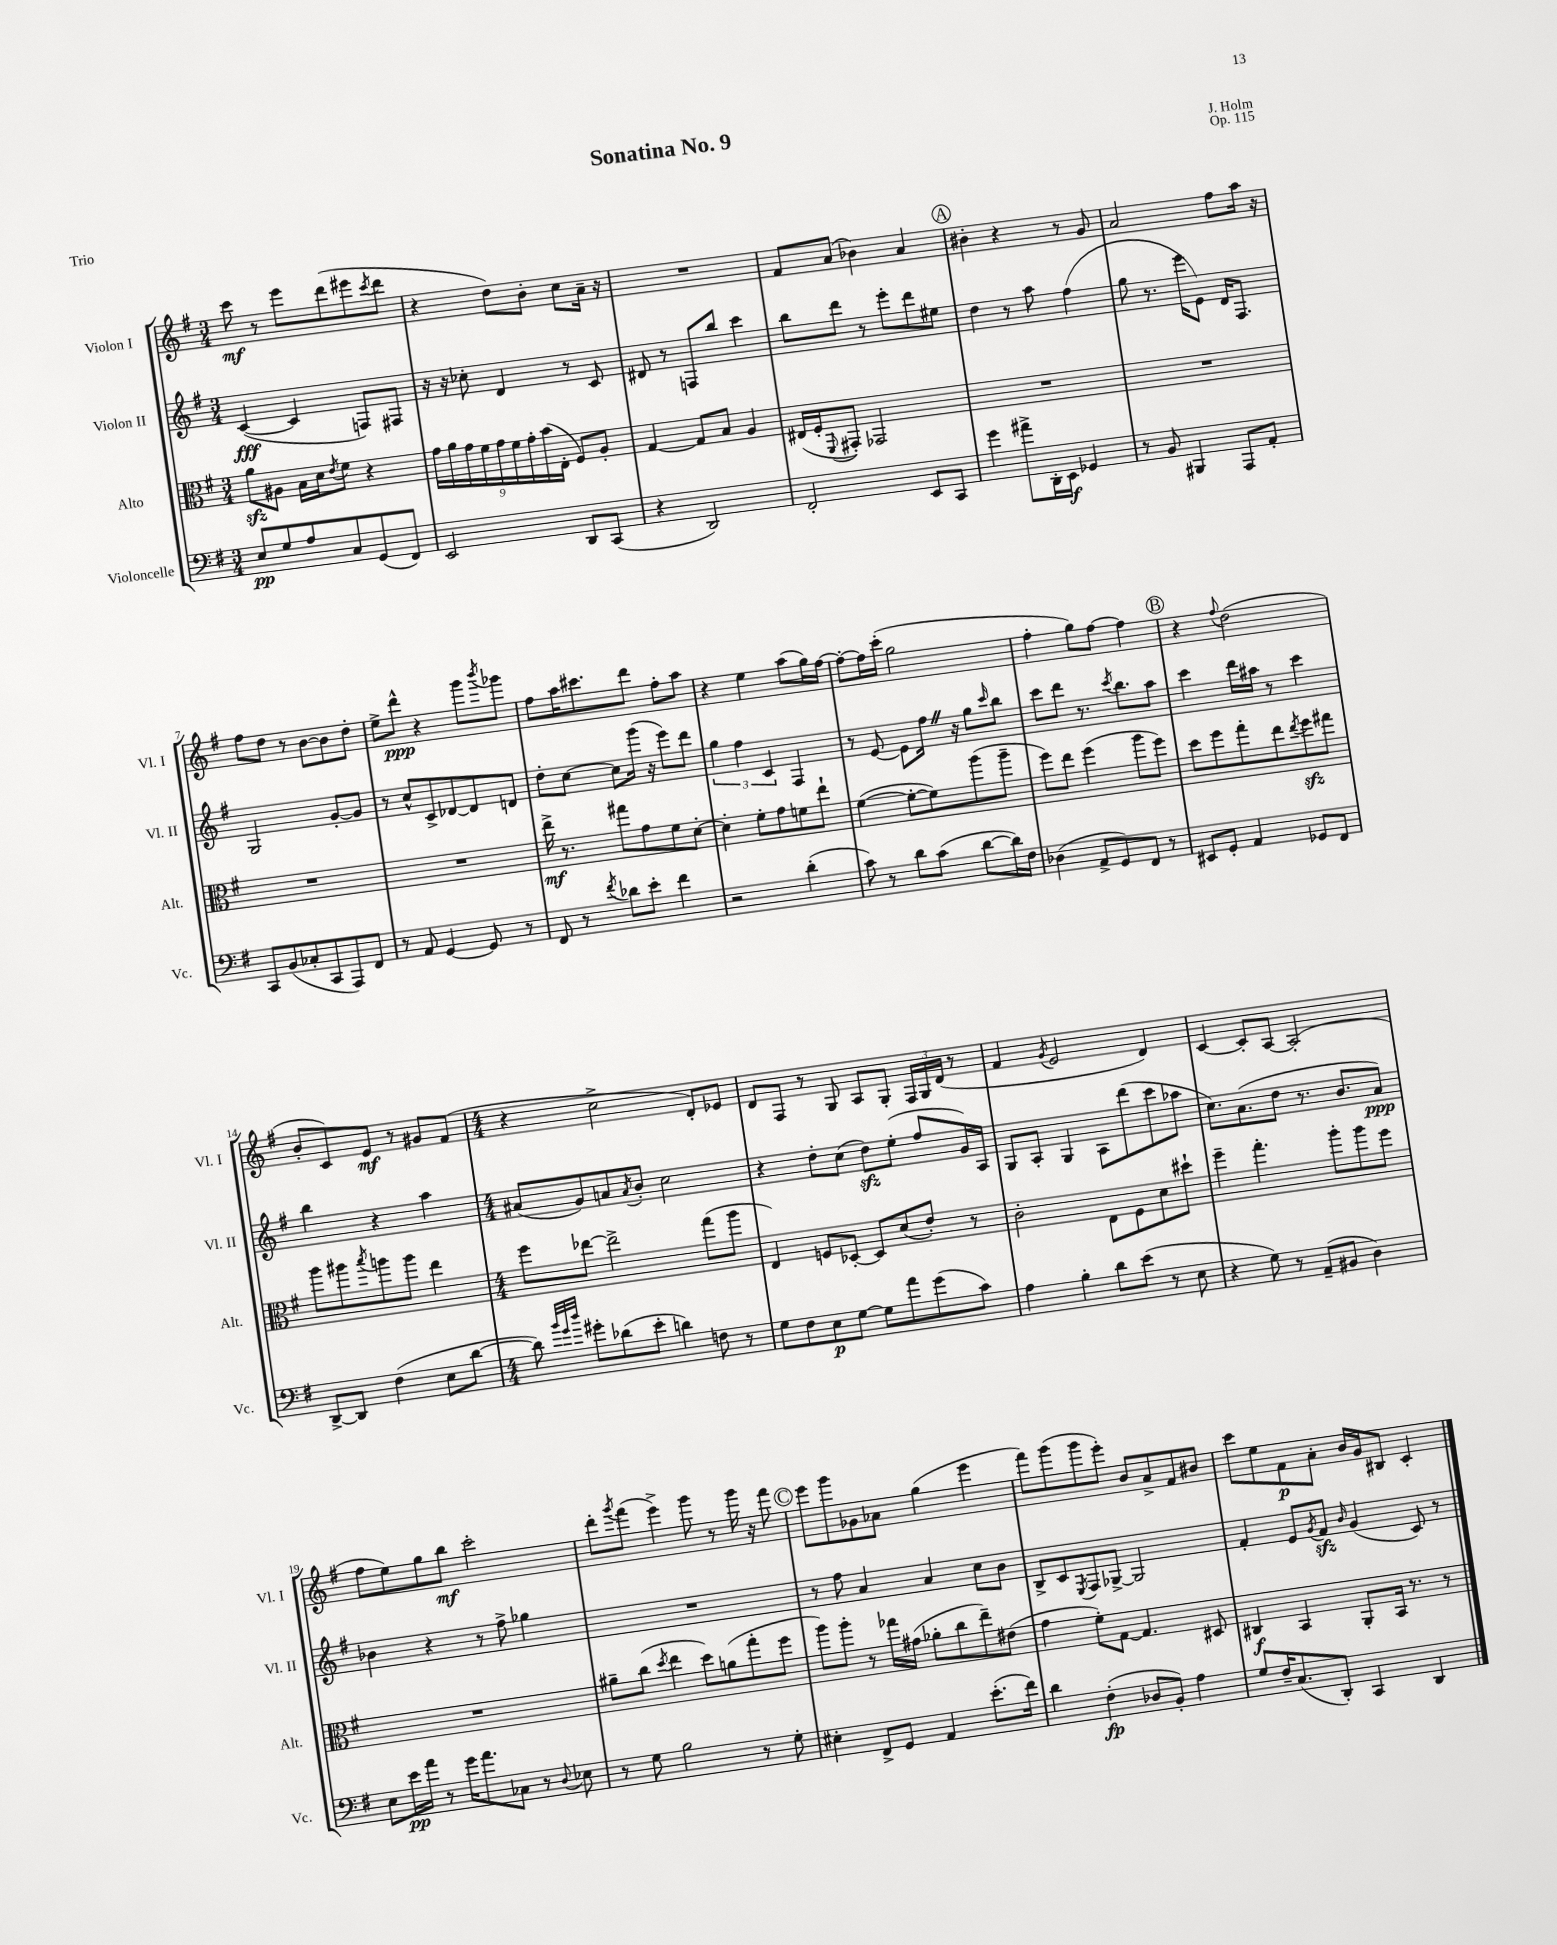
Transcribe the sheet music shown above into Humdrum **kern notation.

**kern	**dynam	**kern	**dynam	**kern	**dynam	**kern	**dynam
*part4	*part4	*part3	*part3	*part2	*part2	*part1	*part1
*staff4	*staff4	*staff3	*staff3	*staff2	*staff2	*staff1	*staff1
*I"Violoncelle	*	*I"Alto	*	*I"Violon II	*	*I"Violon I	*
*I'Vc.	*	*I'Alt.	*	*I'Vl. II	*	*I'Vl. I	*
*clefF4	*	*clefC3	*	*clefG2	*	*clefG2	*
*k[f#]	*	*k[f#]	*	*k[f#]	*	*k[f#]	*
*M3/4	*	*M3/4	*	*M3/4	*	*M3/4	*
=1	=1	=1	=1	=1	=1	=1	=1
8E/L	pp	8azz\L	.	([4c/	fff	8ccc\	mf
8G/	.	8A#X\J	.	.	.	8r	.
8A/	.	16B\LL	.	4c/]	.	8eee\L	.
.	.	16d\J	.	.	.	.	.
.	.	8qe/	.	.	.	.	.
8C/	.	8f#\J	.	.	.	(8ddd\	.
(8GG/	.	4r	.	8Fn/L)	.	8eee#X\	.
.	.	.	.	.	.	8qccc/	.
8FF#/J)	.	.	.	8F#X/J	.	8ddd\J	.
=2	=2	=2	=2	=2	=2	=2	=2
2EE/	.	18g\LL	.	16r	.	4r	.
.	.	18a\	.	.	.	.	.
.	.	.	.	16r	.	.	.
.	.	18g\	.	.	.	.	.
.	.	.	.	8cc-X'\	.	.	.
.	.	18f#\	.	.	.	.	.
.	.	18g\	.	.	.	.	.
.	.	.	.	4d/	.	8dd\L)	.
.	.	18f#\	.	.	.	.	.
.	.	18g'\	.	.	.	.	.
.	.	.	.	.	.	8b'\J	.
.	.	(18b\	.	.	.	.	.
.	.	18E'\JJ	.	.	.	.	.
8DD/L	.	8F#/L)	.	8r	.	8cc\L	.
(8CC/J	.	8A'/J	.	8c/	.	16a~\Jk	.
.	.	.	.	.	.	16r	.
=3	=3	=3	=3	=3	=3	=3	=3
4r	.	[4G/	.	8d#X/	.	2.r	.
.	.	.	.	8r	.	.	.
2DD/)	.	8G/L]	.	8Fn/L	.	.	.
.	.	8B/J	.	8bb/J	.	.	.
.	.	4A/	.	4ccc\	.	.	.
=4	=4	=4	=4	=4	=4	=4	=4
2FF#'/	.	(16E#X/LL	.	8bb\L	.	8f#/L	.
.	.	16F#'/J	.	.	.	.	.
.	.	8qqFF#/	.	.	.	.	.
.	.	8GG#X'/J)	.	8ddd\J	.	(8a/J	.
.	.	2GG-X/	.	8r	.	4b-X\)	.
.	.	.	.	8eee'\L	.	.	.
8EE/L	.	.	.	8ddd\	.	4a/	.
8CC/J	.	.	.	8ee#X\J	.	.	.
!!LO:REH:place=s1:t=A
=5	=5	=5	=5	=5	=5	=5	=5
4g\	.	2.r	.	4dd\	.	4b#X'\	.
8a#X^\L	.	.	.	8r	.	4r	.
16DD'\L	.	.	.	8aa\	.	.	.
16EE\JJ	f	.	.	.	.	.	.
4GG-X/	.	.	.	(4ff#\	.	8r	.
.	.	.	.	.	.	8g/	.
=6	=6	=6	=6	=6	=6	=6	=6
8r	.	2.r	.	8gg\	.	2a/	.
8BB/	.	.	.	8.r	.	.	.
4BBB#X/	.	.	.	.	.	.	.
.	.	.	.	16eee\KL	.	.	.
.	.	.	.	8e\J)	.	.	.
8AAA/L	.	.	.	16d/KL	.	8ff#\L	.
.	.	.	.	8.F#/J	.	.	.
8AA'/J	.	.	.	.	.	16aa\Jk	.
.	.	.	.	.	.	16r	.
!!LO:LB:g=z
=7	=7	=7	=7	=7	=7	=7	=7
8CC/L	.	2.r	.	2G/	.	8ff#\L	.
(8BB/	.	.	.	.	.	8dd\J	.
8C-X'/	.	.	.	.	.	8r	.
8CC/	.	.	.	.	.	[8b\L	.
8AAA/)	.	.	.	[8g'/L	.	8b\]	.
8FF#/J	.	.	.	8g/J]	.	8dd'\J	.
=8	=8	=8	=8	=8	=8	=8	=8
8r	.	2.r	.	8r	.	8ee^\L	.
8AA/	.	.	.	8cc^^/L	.	8ddd^^\J	ppp
[4GG/	.	.	.	8c^/	.	4r	.
.	.	.	.	[8d-X/	.	.	.
8GG/]	.	.	.	8d-/]	.	8ggg\L	.
.	.	.	.	.	.	8qbbb/	.
8r	.	.	.	8dn/J	.	8ggg-X\J	.
=9	=9	=9	=9	=9	=9	=9	=9
8FF#/	.	16ee^\	mf	8dd'\L	.	8ff#\L	.
.	.	8.r	.	.	.	.	.
8r	.	.	.	[8cc\J	.	16aa\K	.
.	.	.	.	.	.	8.ccc#X\	.
8qf#/	.	.	.	.	.	.	.
8d-X\L	.	8gg#X\L	.	8cc\L]	.	.	.
8e'\J	.	8g\	.	(16ggg\Jk	.	8ddd\J	.
.	.	.	.	16r	.	.	.
4f#\	.	8f#\	.	8eee\L)	.	8ff#'\L	.
.	.	[8d'\J	.	8ddd\J	.	8aa\J	.
=10	=10	=10	=10	=10	=10	=10	=10
2r	.	4d'\]	.	6gg\	.	4r	.
.	.	.	.	6ff#\	.	.	.
.	.	8f#'\L	.	.	.	4ee\	.
.	.	.	.	6c/	.	.	.
.	.	8g\	.	.	.	.	.
(4d'\	.	8fn\	.	4F#/	.	(8aa\L	.
.	.	8ee`\J	.	.	.	16gg\L)	.
.	.	.	.	.	.	[16ff#\JJ	.
=11	=11	=11	=11	=11	=11	=11	=11
8c\)	.	([4f#\	.	8r	.	8ff#'\L_	.
8r	.	.	.	[8e/	.	16ff#\L]	.
.	.	.	.	.	.	(16ccc'\JJ	.
8d\L	.	8f#'\L_	.	8e\L]	.	2gg\	.
(8c\J	.	8f#\])	.	16ff#Z\Jk	.	.	.
.	.	.	.	16r	.	.	.
[8d\L	.	(8aa\	.	8gg\L	.	.	.
.	.	.	.	16qqccc/	.	.	.
16d\L])	.	8aa~\J	.	8bb\J	.	.	.
16F#\JJ	.	.	.	.	.	.	.
=12	=12	=12	=12	=12	=12	=12	=12
(4D-X\	.	8ff#\L)	.	8ccc\L	.	4ff#'\	.
.	.	8ee\J	.	8ddd\J	.	.	.
8AA^/L	.	(4ff#\	.	8.r	.	8gg\L)	.
8GG/)	.	.	.	.	.	[8ff#\J	.
.	.	.	.	8qccc/	.	.	.
.	.	.	.	8.bb\L	.	.	.
8FF#/J	.	8aa\L	.	.	.	4ff#\]	.
8r	.	8ff#\J)	.	8aa\J	.	.	.
!!LO:REH:place=s1:t=B
=13	=13	=13	=13	=13	=13	=13	=13
8EE#X/L	.	8dd\L	.	4ccc\	.	4r	.
8GG'/J	.	8ff#\	.	.	.	.	.
.	.	.	.	.	.	8qqff#/	.
4AA/	.	8gg'\	.	16ddd\LL	.	(2dd\	.
.	.	.	.	16aa#X\JJ	.	.	.
.	.	8ee\	.	8r	.	.	.
.	.	8qee/	.	.	.	.	.
8GG-X/L	.	8ff#zz\	.	4ccc\	.	.	.
8FF#/J	.	8gg#X\J	.	.	.	.	.
!!LO:LB:g=z
=14	=14	=14	=14	=14	=14	=14	=14
[8DD^/L	.	8aa\L	.	4bb\	.	8b'/L	.
8DD/J]	.	8aa#X\	.	.	.	8c/)	.
.	.	8qbb/	.	.	.	.	.
(4F#\	.	8aan\	.	4r	.	8e/J	mf
.	.	8aa\J	.	.	.	8r	.
8E\L	.	4ee\	.	4aa\	.	8g#X/L	.
[8d\J	.	.	.	.	.	(8f#/J	.
=15	=15	=15	=15	=15	=15	=15	=15
*M4/4	*	*M4/4	*	*M4/4	*	*M4/4	*
8d\])	.	8ff#\L	.	(8a#X/L	.	4r	.
32qqb/LLL	.	.	.	.	.	.	.
32qqg/	.	.	.	.	.	.	.
32qqdd/JJJ	.	.	.	.	.	.	.
8g#X'\L	.	[8ee-X\J	.	8g/)	.	.	.
(8d-X\	.	2ee-^\]	.	8an/	.	2cc^\	.
.	.	.	.	8qa/	.	.	.
8e'\J	.	.	.	8b'/J	.	.	.
4dn\)	.	.	.	2cc\	.	.	.
8Fn\	.	(8gg\L	.	.	.	8d'/L)	.
8r	.	8aa\J	.	.	.	8e-X/J	.
=16	=16	=16	=16	=16	=16	=16	=16
8G\L	.	4E/)	.	4r	.	8d/L	.
8F#\	.	.	.	.	.	8F#/J	.
8E\	p	8Fn/L	.	8dd'\L	.	8r	.
[8G\J	.	[8D-X'/J	.	(8cc\J	.	8G/	.
8G\L]	.	8D-/L]	.	8ddzz\L)	.	8A/L	.
8a\	.	(8d/	.	(8ee'\J	.	8G'/J	.
(8g\	.	8e'/J)	.	8ff#/L	.	24F#/LL	.
.	.	.	.	.	.	24G/	.
.	.	.	.	.	.	(24d/JJ	.
8c\J)	.	8r	.	16g/L)	.	8r	.
.	.	.	.	16A/JJ	.	.	.
=17	=17	=17	=17	=17	=17	=17	=17
4A\	.	2c'\	.	8G/L	.	4f#/	.
.	.	.	.	8A'/J	.	.	.
.	.	.	.	.	.	8qg/	.
4B'\	.	.	.	4G/	.	2e/	.
8d\L	.	8E\L	.	8A\L	.	.	.
(8e\J	.	8F#\	.	(8ddd\	.	.	.
8r	.	8d\	.	8ccc\	.	4d/)	.
8E\	.	8dd#X`\J	.	8aa-X\J	.	.	.
=18	=18	=18	=18	=18	=18	=18	=18
4r	.	4ff#~\	.	8.cc\L)	.	[4c/	.
.	.	.	.	(8.a\	.	.	.
8G\)	.	4.gg'\	.	.	.	8c'/L]	.
8r	.	.	.	8dd\J	.	[8A/J	.
(8AA~/L	.	.	.	8.r	.	(2A'/]	.
8BB#X/J	.	8aa'\L	.	.	.	.	.
.	.	.	.	8.b/L	.	.	.
4D\)	.	8aa\	.	.	.	.	.
.	.	8ff#\J	.	8a/J)	ppp	.	.
!!LO:LB:g=z
=19	=19	=19	=19	=19	=19	=19	=19
8E\L	.	1r	.	4b-X\	.	8ff#\L	.
16e\L	pp	.	.	.	.	8ee\)	.
16a\JJ	.	.	.	.	.	.	.
8r	.	.	.	4r	.	8gg\	.
16g\KL	.	.	.	.	.	8bb\J	mf
8.a\	.	.	.	.	.	.	.
.	.	.	.	8r	.	2ccc'\	.
8C-X\J	.	.	.	8ff#^\	.	.	.
8r	.	.	.	4gg-X\	.	.	.
8qqD/	.	.	.	.	.	.	.
8E-X\	.	.	.	.	.	.	.
=20	=20	=20	=20	=20	=20	=20	=20
8r	.	8a#X~\L	.	1r	.	8ddd'\L	.
.	.	.	.	.	.	8qggg/	.
8G\	.	(8cc\J	.	.	.	(8fff#\J	.
.	.	8qdd/	.	.	.	.	.
2B\	.	4ee\	.	.	.	4eee^\)	.
.	.	8dd\L)	.	.	.	8ggg\	.
.	.	(8an\	.	.	.	8r	.
8r	.	8gg'\	.	.	.	16ggg\	.
.	.	.	.	.	.	16r	.
8G'\	.	8ff#\J	.	.	.	8fff#\	.
!!LO:REH:place=s1:t=C
=21	=21	=21	=21	=21	=21	=21	=21
4E#X'\	.	8aa\L)	.	8r	.	8eee\L	.
.	.	8aa'\J	.	8ff#\	.	8ggg\	.
8FF#^/L	.	8r	.	4a/	.	8g-X\	.
8GG/J	.	16gg-X\LL	.	.	.	8a-X\J	.
.	.	(16g#X\JJ	.	.	.	.	.
4AA/	.	8a-X'\L	.	4a/	.	(4gg\	.
.	.	8cc\	.	.	.	.	.
(8.e'\L	.	8ee~\)	.	8cc\L	.	4eee\	.
.	.	(8e#X\J	.	8b\J	.	.	.
16f#\Jk)	.	.	.	.	.	.	.
=22	=22	=22	=22	=22	=22	=22	=22
4d\	.	4g\	.	8B^/L	.	8fff#\L)	.
.	.	.	.	8c/	.	(8ggg\	.
.	.	.	.	8qE/	.	.	.
(4F#'\	fp	8f#'\L)	.	8F#/	.	8ggg\	.
.	.	[8G\J	.	[8G-X^/J	.	8eee'\J)	.
8D-X/L	.	4.G/]	.	2G-/]	.	8b/L	.
8BB'/J)	.	.	.	.	.	8a^/	.
4A\	.	.	.	.	.	8f#/	.
.	.	8D#X/	.	.	.	8b#X/J	.
=23	=23	=23	=23	=23	=23	=23	=23
8G/L	.	4C#X/	f	4f#'/	.	8ccc\L	.
16F#~/K	.	.	.	.	.	8ee\	.
(8.C/	.	.	.	.	.	.	.
.	.	4BB/	.	8e/L	.	8f#\	p
.	.	.	.	8qg/	.	.	.
8DD'/J)	.	.	.	8f#zz/J	.	8a'\J	.
.	.	.	.	16qqb/	.	.	.
4CC/	.	8AA'/L	.	(4g/	.	16b/LL	.
.	.	.	.	.	.	16g/J	.
.	.	16BB/Jk	.	.	.	8B#X/J	.
.	.	8.r	.	.	.	.	.
4DD/	.	.	.	8c/)	.	4c'/	.
.	.	8r	.	8r	.	.	.
==	==	==	==	==	==	==	==
*-	*-	*-	*-	*-	*-	*-	*-
